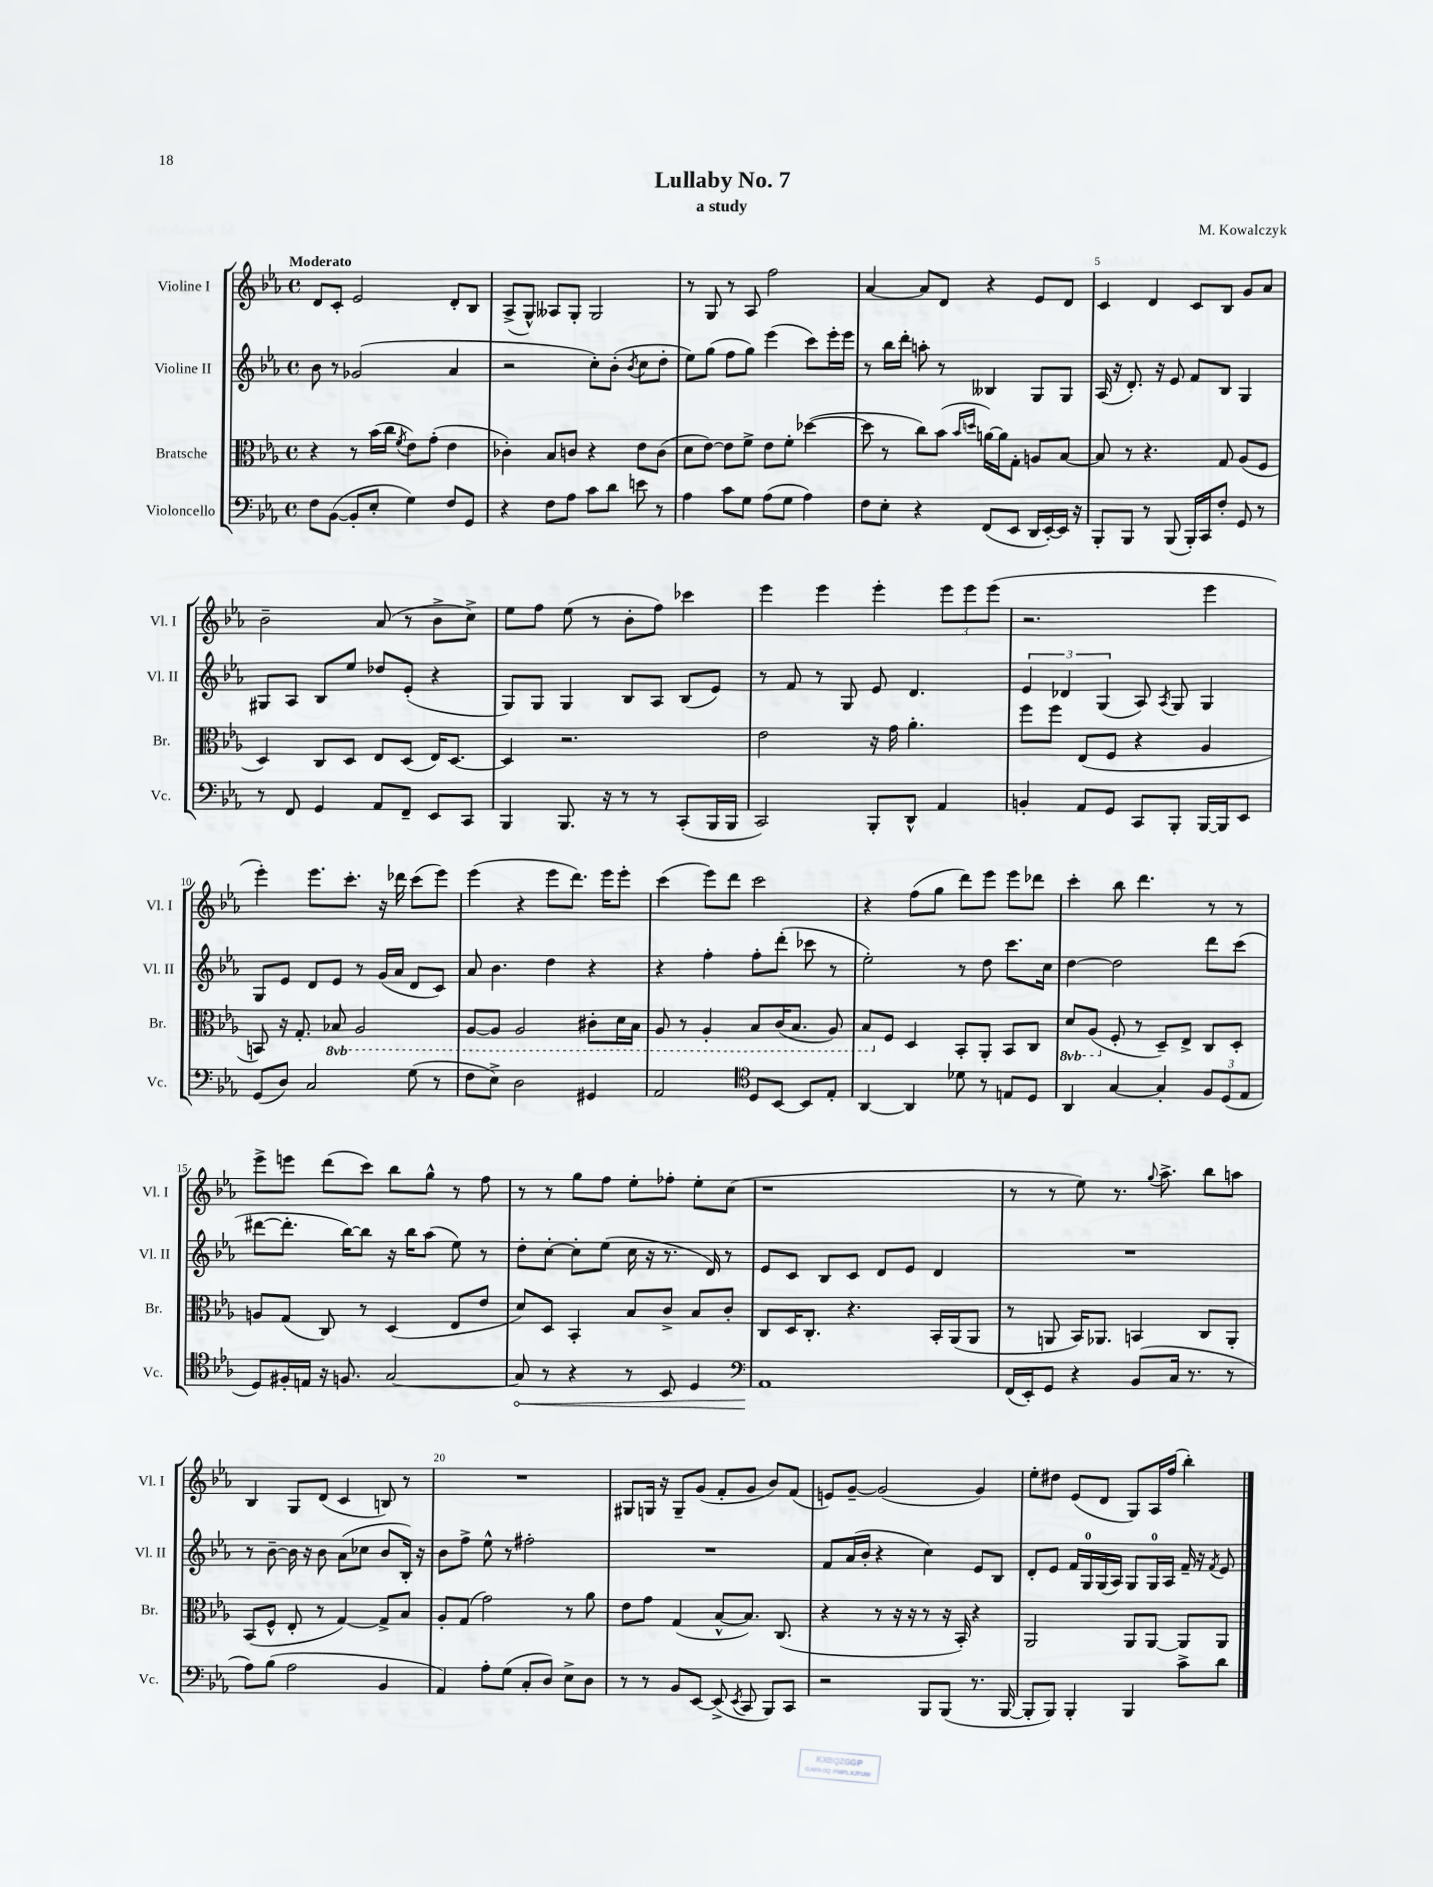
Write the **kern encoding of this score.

**kern	**dynam	**kern	**kern	**kern
*part4	*part4	*part3	*part2	*part1
*staff4	*staff4	*staff3	*staff2	*staff1
*I"Violoncello	*	*I"Bratsche	*I"Violine II	*I"Violine I
*I'Vc.	*	*I'Br.	*I'Vl. II	*I'Vl. I
*clefF4	*	*clefC3	*clefG2	*clefG2
*k[b-e-a-]	*	*k[b-e-a-]	*k[b-e-a-]	*k[b-e-a-]
*M4/4	*	*M4/4	*M4/4	*M4/4
*met(c)	*	*met(c)	*met(c)	*met(c)
=1	=1	=1	=1	=1
!	!	!	!	!LO:TX:a:B:t=Moderato
8F\L	.	4r	8b-\	8d/L
([8BB-\J	.	.	8r	8c'/J
8BB-'/L]	.	8r	(2g-X/	2e-/
8E-'/J	.	(16b-\LL	.	.
.	.	16cc\JJ	.	.
.	.	8qf/	.	.
4G\)	.	8e-\L)	.	.
.	.	(8g'\J	.	.
8F/L	.	4e-\	4a-/	8d'/L
8GG/J	.	.	.	8B-/J
=2	=2	=2	=2	=2
4r	.	4c-X'\)	2r	(8A-^/L
.	.	.	.	8G^^/J)
8F\L	.	8B-/L	.	8A--X/L
8A-\J	.	8cn/J	.	8G'/J
8c\L	.	4r	8cc'\L)	2G/
8d\J	.	.	(8b-'\J	.
.	.	.	8qb-/	.
8en\	.	8e-\L	8cc\L	.
8r	.	(8c\J	8dd'\J	.
=3	=3	=3	=3	=3
4A-\	.	8d\L	8ee-\L)	8r
.	.	[8e-\J)	(8gg\J	8G/
8c\L	.	8e-\L]	8ff\L	8r
8G\J	.	8f^\J	8gg\J)	8A-/
(8A-\L	.	8e-\L	(4eee-\	2ff\
8G\J	.	8f'\J	.	.
4A-\)	.	([4dd-X\	8ccc\L)	.
.	.	.	16eee-'\L	.
.	.	.	16eee-\JJ	.
=4	=4	=4	=4	=4
8F\L	.	8dd-\]	8r	[4a-/
8E-'\J	.	8r	16bb-\LL	.
.	.	.	16ddd'\JJ	.
4r	.	8cc\L)	8aan'\	8a-/L]
.	.	(8b-\J	8r	8d/J
.	.	16qqb-/LL	.	.
.	.	16qqddn/JJ	.	.
(8FF/L	.	[16an\LL)	4B--X/	4r
.	.	16a\J]	.	.
8EE-/J	.	8G'\J	.	.
16DD/LL	.	8An/L	8G/L	8e-/L
[16EE-'/)	.	.	.	.
16EE-/JJ]	.	[8B-/J	8G/J	8d/J
16r	.	.	.	.
=5	=5	=5	=5	=5
8BBB-'/L	.	8B-/]	(16A-/	4c/
.	.	.	16r	.
8BBB-/J	.	8r	8.d'/)	.
8r	.	4.r	.	4d/
.	.	.	16r	.
(8BBB-/	.	.	8e-/	.
16BBB-'/LL)	.	.	8f/L	8c/L
16CC/J	.	.	.	.
8F'/J	.	8G/	8B-/J	8B-/J
8GG/	.	(8A-/L	4G/	8g/L
8r	.	8F/J	.	8a-/J
!!LO:LB:g=z
=6	=6	=6	=6	=6
8r	.	4D/)	8G#X/L	2b-~\
8FF/	.	.	8A-/J	.
4GG/	.	8C/L	8B-/L	.
.	.	8D/J	8ee-/J	.
8AA-/L	.	8E-/L	8dd-X/L	(8a-/
8FF~/J	.	(8D/J	(8e-'/J	8r
8EE-/L	.	16E-/KL)	4r	8b-^\L
.	.	[8.D/J	.	.
8CC/J	.	.	.	8cc^\J)
=7	=7	=7	=7	=7
4BBB-/	.	4D/]	8G/L)	8ee-\L
.	.	.	8G/J	8ff\J
8.BBB-/	.	2.r	4G/	(8ee-\
.	.	.	.	8r
16r	.	.	.	.
8r	.	.	8B-/L	8b-'\L
8r	.	.	8A-/J	8ff\J)
(8CC'/L	.	.	(8B-/L	4ccc-X\
16BBB-/L	.	.	8e-/J)	.
16BBB-/JJ	.	.	.	.
=8	=8	=8	=8	=8
2CC/)	.	2e-\	8r	4eee-\
.	.	.	8f/	.
.	.	.	8r	4eee-\
.	.	.	8G/	.
8BBB-'/L	.	16r	8e-/	4eee-'\
.	.	16g\	.	.
8DD^^/J	.	4.a-'\	4.d/	.
4AA-/	.	.	.	12eee-\L
.	.	.	.	12eee-\
.	.	.	.	(12eee-\J
=9	=9	=9	=9	=9
4BBn'/	.	8ff\L	6e-/	2.r
.	.	8ff\J	.	.
.	.	.	6d-X/	.
8AA-/L	.	(8E-/L	.	.
.	.	.	(6G/	.
8GG/J	.	8F/J	.	.
8CC/L	.	4r	8A-/)	.
.	.	.	8qA-/	.
8BBB-'/J	.	.	8G/	.
[16BBB-/LL	.	4A-/	4G/	4eee-\
16BBB-/J]	.	.	.	.
8EE-/J	.	.	.	.
!!LO:LB:g=z
=10	=10	=10	=10	=10
(8GG/L	.	8BBn/)	8G/L	4eee-'\)
8D/J)	.	16r	8e-/J	.
.	.	8.G'/	.	.
2C/	.	.	8d/L	8.eee-\L
*	*	*8ba	*	*
.	.	8BB-X/	8e-/J	.
.	.	.	.	8.ccc'\J
.	.	2AA-/	8r	.
.	.	.	(16g/LL	16r
.	.	.	16a-/JJ	16ddd-X\
(8G\	.	.	8d/L	(8ccc\L
8r	.	.	8c/J)	8eee-\J)
=11	=11	=11	=11	=11
8F\L	.	[8AA-/L	8a-/	(4eee-\
8E-^\J)	.	8AA-/J]	4.b-\	.
2D\	.	2AA-/	.	4r
.	.	.	4dd\	8eee-\L
.	.	.	.	8.ddd\J)
4GG#X/	.	8C#X'\L	4r	.
.	.	.	.	16eee-\KL
.	.	16D\L	.	8eee-'\J
.	.	16BB-\JJ	.	.
=12	=12	=12	=12	=12
2AA-/	.	8AA-/	4r	(4ccc\
.	.	8r	.	.
.	.	4AA-'/	4ff'\	8eee-\L)
.	.	.	.	8ddd\J
*clefC4	*	*	*	*
8D/L	.	8BB-/L	8ff'\L	2ccc\
[8BB-/J	.	(16C/K	(8ddd'\J	.
.	.	8.BB-/J	.	.
8BB-/L]	.	.	8ccc-X\	.
8E-'/J	.	8AA-/)	8r	.
=13	=13	=13	=13	=13
[4AA-/	.	8BB-/L	2ee-'\)	4r
*	*	*X8ba	*	*
.	.	8F/J	.	.
4AA-/]	.	4D/	.	(8ff\L
.	.	.	.	8gg\J
8d-X\	.	8BB-'/L	8r	8ddd\L)
8r	.	8AA-'/J	8dd\	8eee-\J
8En/L	.	8BB-/L	8.ccc\L	8eee-\L
8D/J	.	8C/J	.	8ddd-X\J
.	.	.	16cc\Jk	.
=14	=14	=14	=14	=14
*	*	*8ba	*	*
4AA-/	.	8D/L	[4dd\	4ccc'\
.	.	(8AA-/J	.	.
*	*	*X8ba	*	*
[4G/	.	8F'/	2dd\]	8bb-\
.	.	8r	.	4.ddd\
4G'/]	.	8D~/L)	.	.
.	.	8E-^/J	.	.
12F/L	.	8C/L	8ddd\L	8r
(12D/	.	.	.	.
.	.	8D'/J	(8ccc\J	8r
12E-/J	.	.	.	.
!!LO:LB:g=z
=15	=15	=15	=15	=15
8D/L)	.	8An/L	[8ddd#X\L	8eee-^\L
16F#X'/L	.	(8G/J	8.ddd#'\J]	8eeen\J
16En/JJ	.	.	.	.
16r	.	8C/)	.	(8ddd\L
8.Fn/	.	.	[16bb-\KL)	.
.	.	8r	8bb-\J]	8ccc\J)
[2G/	.	(4D/	16r	8bb-\L
.	.	.	16bb-\KL	.
.	.	.	(8aa-\J	8gg^^\J
.	.	8E-/L	8ee-\)	8r
.	.	8e-/J	8r	8ff\
=16	=16	=16	=16	=16
!	!LO:HP:b	!	!	!
8G/]	<	8d/L)	8dd'\L	8r
8r	.	8D/J	[8cc'\J	8r
4r	.	4BB-'/	8cc'\L]	8gg\L
.	.	.	(8ee-\J	8ff\J
8r	.	8B-/L	16cc\	8ee-'\L
.	.	.	16r	.
8BB-/	.	8c^/J	8.r	8ff-X'\J
4D/	.	8B-/L	.	8ee-'\L
.	.	.	16d/)	.
.	.	8c'/J	8r	(8cc\J
=17	=17	=17	=17	=17
*clefF4	*	*	*	*
1AA-	.	8C/L	8e-/L	1r
.	.	16D/K	8c/J	.
.	.	8.C'/J	.	.
.	.	.	8B-/L	.
.	.	4.r	8c/J	.
.	.	.	8d/L	.
.	.	.	8e-/J	.
.	.	16BB-'/LL	4d/	.
.	.	(16AA-/J	.	.
.	.	8AA-/J	.	.
.	[	.	.	.
=18	=18	=18	=18	=18
(16FF/LL	.	8r	1r	8r
16EE-'/J)	.	.	.	.
8GG/J	.	8AAn/	.	8r
4r	.	16BB-/KL)	.	8ee-\)
.	.	8.AA-X/J	.	.
.	.	.	.	8.r
(8BB-/L	.	4BBn/	.	.
.	.	.	.	8qqgg/
.	.	.	.	8.aa-^\
16C/Jk	.	.	.	.
8.r	.	.	.	.
.	.	8C/L	.	8bb-\L
8r	.	8AA-'/J	.	8aan\J
!!LO:LB:g=z
=19	=19	=19	=19	=19
8A-\L)	.	(8BB-/L	8r	4B-/
(8B-\J	.	8F^^/J	[8b-~\	.
2A-\	.	8E-'/	16b-\]	8G/L
.	.	.	16r	.
.	.	8r	8b-\	(8d/J
.	.	[4G/)	(8a-\L	4c/
.	.	.	8cc-X\J	.
4BB-/	.	8G^/L]	8b-/L	8Bn/)
.	.	8B-/J	16B-'/Jk)	8r
.	.	.	16r	.
=20	=20	=20	=20	=20
4AA-/)	.	8A-'/L	8b-\L	1r
.	.	(8G/J	8ff^\J	.
8A-'\L	.	2g\)	8ee-^^\	.
(8G\J	.	.	8r	.
8C'/L	.	.	2ff#X'\	.
8D/J)	.	.	.	.
8E-^\L	.	8r	.	.
8D\J	.	8a-\	.	.
=21	=21	=21	=21	=21
8r	.	8e-\L	1r	8G#X/L
8r	.	8g\J	.	16Gn/Jk
.	.	.	.	16r
8BB-/L	.	(4G/	.	8G~/L
[8EE-/J	.	.	.	(8g/J
(8EE-^/]	.	[8B-^^/L	.	8f'/L
8qEE-/	.	.	.	.
8CC/	.	8.B-/J])	.	8g/J
8BBB-/L)	.	.	.	8b-/L)
.	.	(8.C/	.	.
8CC/J	.	.	.	(8f/J
=22	=22	=22	=22	=22
2r	.	4r	8f/L	8en/L)
.	.	.	(16a-/L	[8g~/J
.	.	.	16b-'/JJ	.
.	.	8r	4r	(2g/]
.	.	16r	.	.
.	.	16r	.	.
8BBB-/L	.	8r	4cc\)	.
(8BBB-/J	.	16r	.	.
.	.	16BB-'/)	.	.
8.r	.	4r	8e-/L	4g/)
.	.	.	8B-/J	.
[16BBB-/	.	.	.	.
=23	=23	=23	=23	=23
8BBB-'/L]	.	2AA-/	8d'/L	8ee-'\L
8BBB-/J)	.	.	8e-/J	8dd#X\J
4BBB-'/	.	.	16f/LL	(8e-/L
.	.	.	16G/	.
.	.	.	(16G/	8d/J
.	.	.	16A-/JJ)	.
4BBB-/	.	8AA-/L	8G/L	8G/L)
.	.	[8AA-/J	16G/L	16A-/L
.	.	.	16A-/JJ	(16ff/JJ
8c^\L	.	8AA-/L]	16f~/	4bb-'\)
.	.	.	16r	.
.	.	.	8qf/	.
8d\J	.	8AA-/J	8e-/	.
==	==	==	==	==
*-	*-	*-	*-	*-
